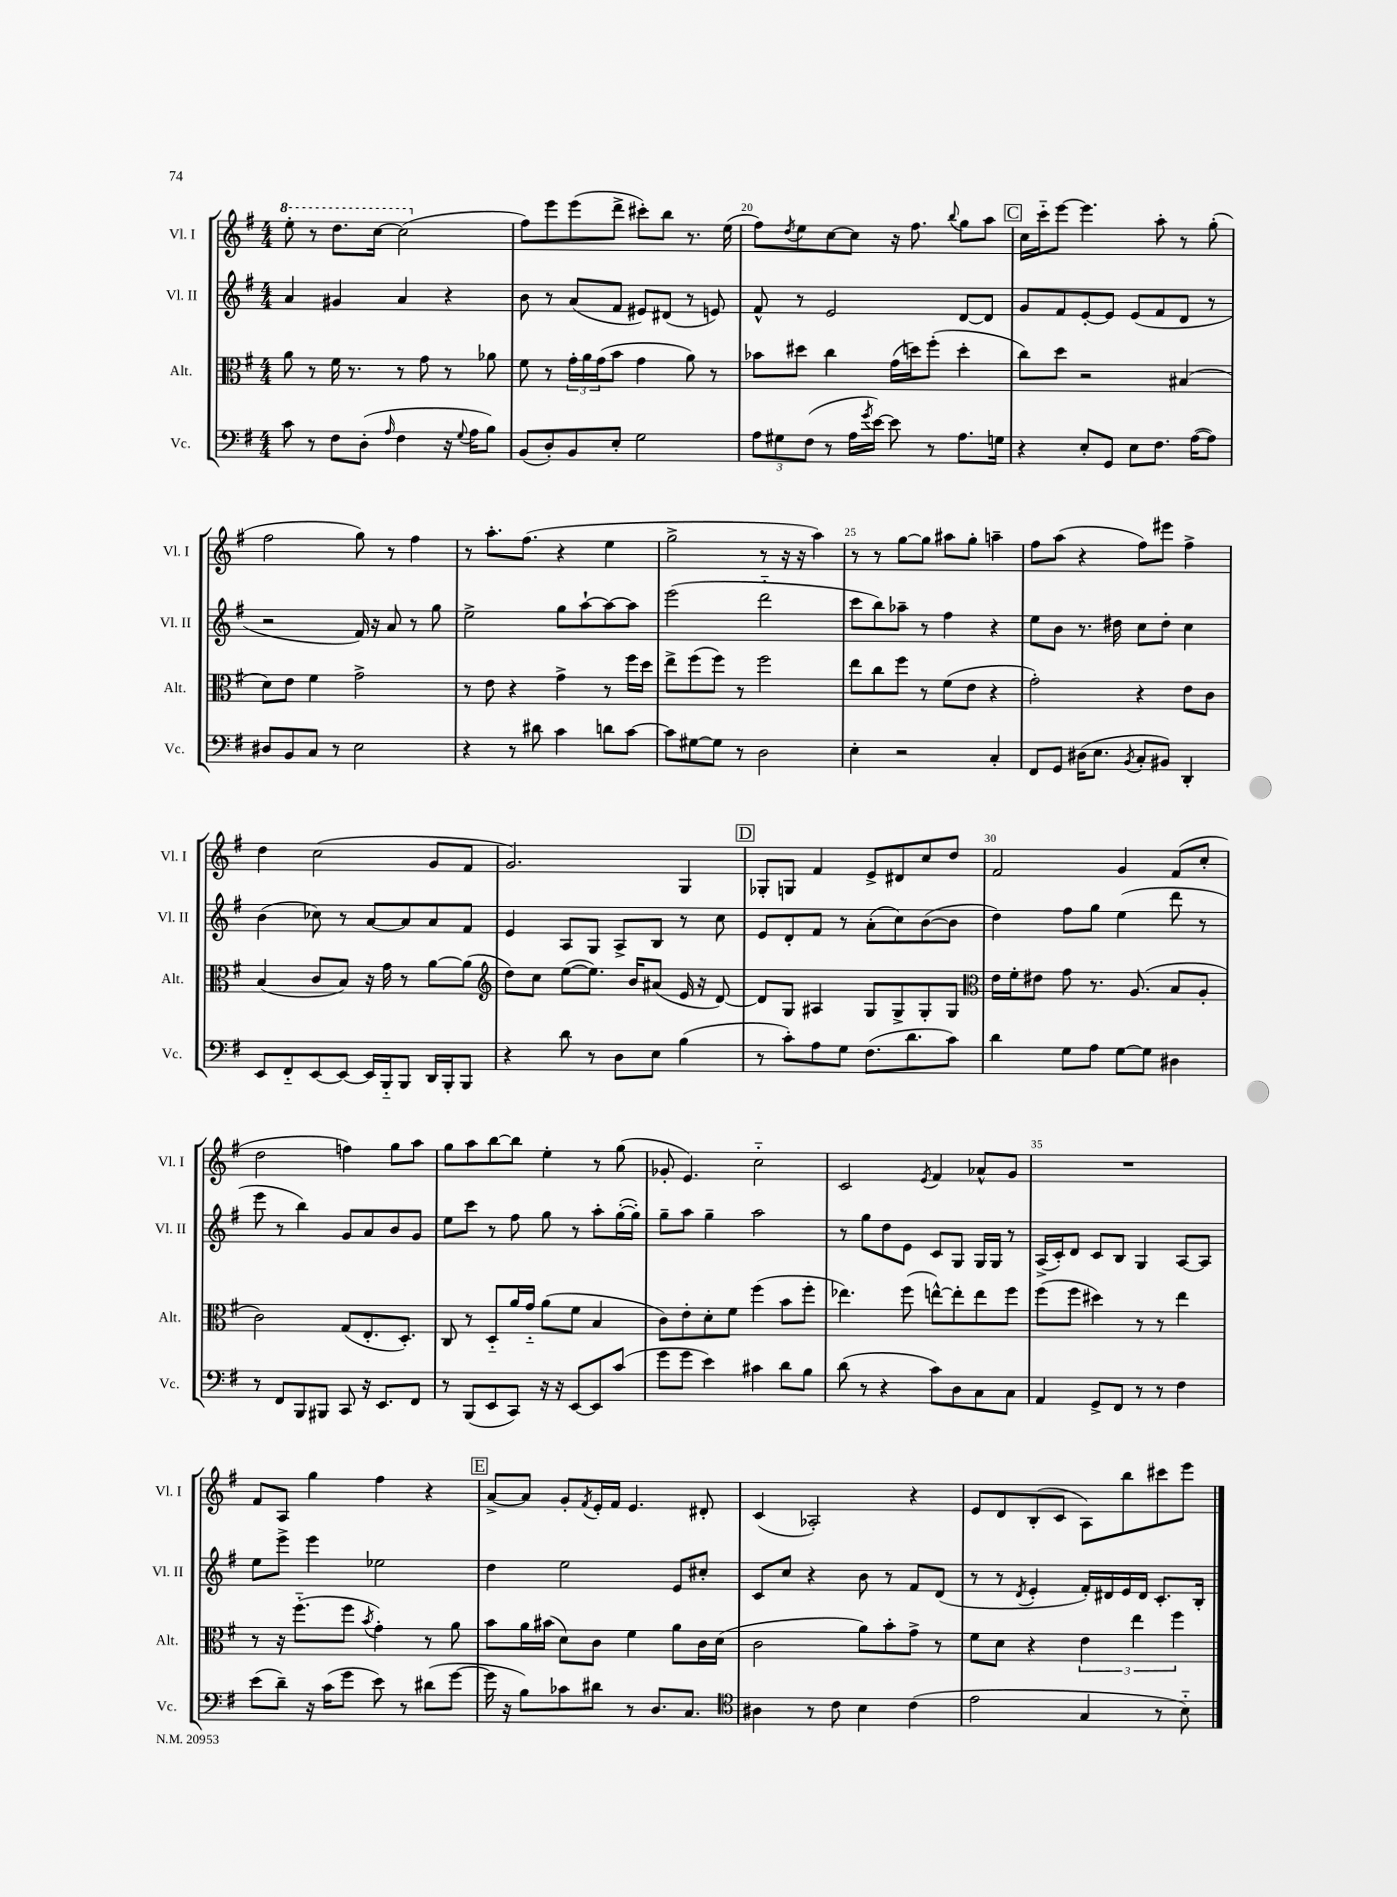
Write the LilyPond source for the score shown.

<<
\new StaffGroup <<
\new Staff = "s0" \with { instrumentName = "Vl. I" shortInstrumentName = "Vl. I" } {
    \clef treble \key g \major \numericTimeSignature \time 4/4
    \ottava #1 e'''8-. r8 d'''8. c'''16~ c'''2( \ottava #0 |
    fis''8) e'''8 e'''8( d'''8-> cis'''8-.) b''8 r8. e''16( |
    fis''8) \acciaccatura { d''8 } e''8 c''8~ c''8 r16 fis''8. \appoggiatura { b''8 } g''8 a''8 |
    \mark \markup { \box "C" } c''16 c'''16-_ e'''8~ e'''4. a''8-. r8 g''8-.( |
    fis''2 g''8) r8 fis''4 |
    r8 a''8.-. fis''8.( r4 e''4 |
    g''2-> r8 r16 r16 a''4) |
    r8 r8 g''8~ g''8 ais''8 g''8-. a''4-- |
    fis''8 a''8( r4 fis''8) eis'''8 fis''4-> |
    d''4 c''2( g'8 fis'8 |
    g'2.) g4 |
    \mark \markup { \box "D" } ges8-. g8 fis'4 e'8-> dis'8 c''8 d''8 |
    fis'2 g'4 fis'8( c''8-. |
    d''2 f''4) g''8 a''8 |
    g''8 a''8 b''8~ b''8 e''4-. r8 g''8( |
    ges'8-. e'4.) c''2-_ |
    c'2 \acciaccatura { e'8 } fis'4 aes'8-^ g'8 |
    R1 |
    fis'8 a8 g''4 fis''4 r4 |
    \mark \markup { \box "E" } a'8~-> a'8 g'8-. \acciaccatura { fis'8 } e'16-. fis'16 e'4. dis'8-. |
    c'4( aes2-.) r4 |
    e'8 d'8 b8-.( c'8 a8) b''8 cis'''8 e'''8 \bar "|." |
}
\new Staff = "s1" \with { instrumentName = "Vl. II" shortInstrumentName = "Vl. II" } {
    \clef treble \key g \major \numericTimeSignature \time 4/4
    a'4 gis'4 a'4 r4 |
    b'8 r8 a'8( fis'8 eis'8) dis'8( r8 e'8) |
    fis'8-^ r8 e'2 d'8~ d'8 |
    \mark \markup { \box "C" } g'8 fis'8 e'8~-. e'8 e'8( fis'8 d'8 r8 |
    r2 fis'16) r16 a'8 r8 g''8 |
    e''2-> g''8 a''8~-! a''8~ a''8 |
    e'''2( d'''2-_ |
    c'''8 b''8) aes''8-- r8 fis''4 r4 |
    e''8 b'8 r8. dis''16 c''8 dis''8-. c''4 |
    b'4( ces''8) r8 a'8~ a'8 a'8 fis'8 |
    e'4 a8 g8 a8-> b8 r8 c''8 |
    \mark \markup { \box "D" } e'8 d'8-. fis'8 r8 a'8-.( c''8) b'8~( b'8 |
    d''4) fis''8 g''8 e''4( d'''8 r8 |
    e'''8 r8 b''4) g'8 a'8 b'8 g'8 |
    e''8 c'''8 r8 fis''8 g''8 r8 a''8-. g''16~-.( g''16-.) |
    g''8-- a''8 g''4-- a''2 |
    r8 g''8 d''8 e'8 c'8 g8 g16 g16 r8 |
    a16->( c'16-.) d'8 c'8 b8 g4 a8~ a8 |
    e''8 e'''8-> e'''4 ees''2 |
    \mark \markup { \box "E" } d''4 e''2 e'8 cis''8-. |
    c'8 c''8 r4 b'8 r8 fis'8 d'8( |
    r8 r8 \acciaccatura { d'8 } e'4-. fis'16-.) dis'16 e'16 dis'16 c'8.-. b16-. \bar "|." |
}
\new Staff = "s2" \with { instrumentName = "Alt." shortInstrumentName = "Alt." } {
    \clef alto \key g \major \numericTimeSignature \time 4/4
    a'8 r8 fis'16 r8. r8 g'8 r8 aes'8 |
    fis'8 r8 \tuplet 3/2 { g'16-. a'16 g'16( } b'8 g'4 a'8) r8 |
    bes'8 dis''8 c''4 g'16( d''16) fis''8-.( d''4-. |
    \mark \markup { \box "C" } c''8) d''8 r2 bis4( |
    d'8) e'8 fis'4 g'2-> |
    r8 e'8 r4 g'4-> r8 fis''16 d''16 |
    e''8-> fis''8( fis''8) r8 fis''2 |
    e''8 c''8 fis''8 r8 fis'8( e'8 r4 |
    g'2-.) r4 e'8 c'8 |
    b4( c'8 b8) r16 g'16 r8 a'8~ a'8( |
    \clef treble d''8) c''8 e''8~( e''8.) b'16 ais'8( e'16 r16 d'8~) |
    \mark \markup { \box "D" } d'8 g8 ais4 g8 g8-> g8-. g8 |
    \clef alto e'16 fis'16-. eis'8 g'8 r8. a8.( b8 a8-. |
    c'2) g8( e8.-. d8.-.) |
    c8 r8 d8-_ a'16 g'16-_ a'8( fis'8 b4 |
    c'8) e'8-. d'8-. fis'8 fis''4( b'8 fis''8-. |
    ees''4.) fis''8( e''8~-^) e''8-. e''8 fis''8 |
    fis''8( fis''8 dis''4) r8 r8 e''4 |
    r8 r16 fis''8.-_( fis''8 \acciaccatura { b'8 } g'4-.) r8 a'8 |
    \mark \markup { \box "E" } b'8 a'16 bis'16( d'8) c'8 fis'4 a'8 c'16 d'16( |
    c'2 a'8) b'8-. g'8-> r8 |
    fis'8 d'8 r4 \tuplet 3/2 { e'4 e''4 fis''4 } \bar "|." |
}
\new Staff = "s3" \with { instrumentName = "Vc." shortInstrumentName = "Vc." } {
    \clef bass \key g \major \numericTimeSignature \time 4/4
    c'8 r8 fis8 d8-.( \grace { a16 } fis4 r16 \appoggiatura { g8 } a16 b8) |
    b,8( d8-.) b,8 e8-. g2 |
    \tuplet 3/2 { a8 gis8 fis8( } r8 a16 \acciaccatura { g'8 } e'16~) e'8 r8 a8. g16 |
    \mark \markup { \box "C" } r4 e8-. g,8 e8 fis8. a16~( a8) |
    dis8 b,8 c8 r8 e2 |
    r4 r8 dis'8 c'4 d'8 c'8~ |
    c'8 gis8~ gis8 r8 d2 |
    e4-. r2 c4-. |
    fis,8 g,8 dis16( e8. \acciaccatura { b,8 } c8-. bis,8) d,4-. |
    e,8 fis,8-_ e,8~ e,8~ e,16 b,,16-_ b,,8 d,16 b,,16-. b,,8 |
    r4 d'8 r8 d8 e8 b4( |
    \mark \markup { \box "D" } r8 c'8-.) a8 g8 fis8.( d'8. c'8) |
    d'4 g8 a8 g8~ g8 dis4 |
    r8 fis,8 b,,8 bis,,8 c,8 r16 e,8. fis,8 |
    r8 b,,8( e,8 c,8) r16 r16 e,8~ e,8 c'8( |
    g'8 g'8 e'4) cis'4 d'8 b8 |
    d'8( r8 r4 c'8) d8 c8 c8 |
    a,4 g,8-> fis,8 r8 r8 fis4 |
    e'8( d'8--) r16 c'16( g'8 e'8) r8 dis'8( g'8~ |
    \mark \markup { \box "E" } g'16 r16 b8) ces'8 dis'8 r8 d8. c8. |
    \clef tenor ais4 r8 c'8 b4 c'4( |
    e'2 g4 r8 b8-_) \bar "|." |
}
>>
>>
\layout { \context { \Score currentBarNumber = #18 \override BarNumber.break-visibility = ##(#f #t #t) barNumberVisibility = #(every-nth-bar-number-visible 5) } }
